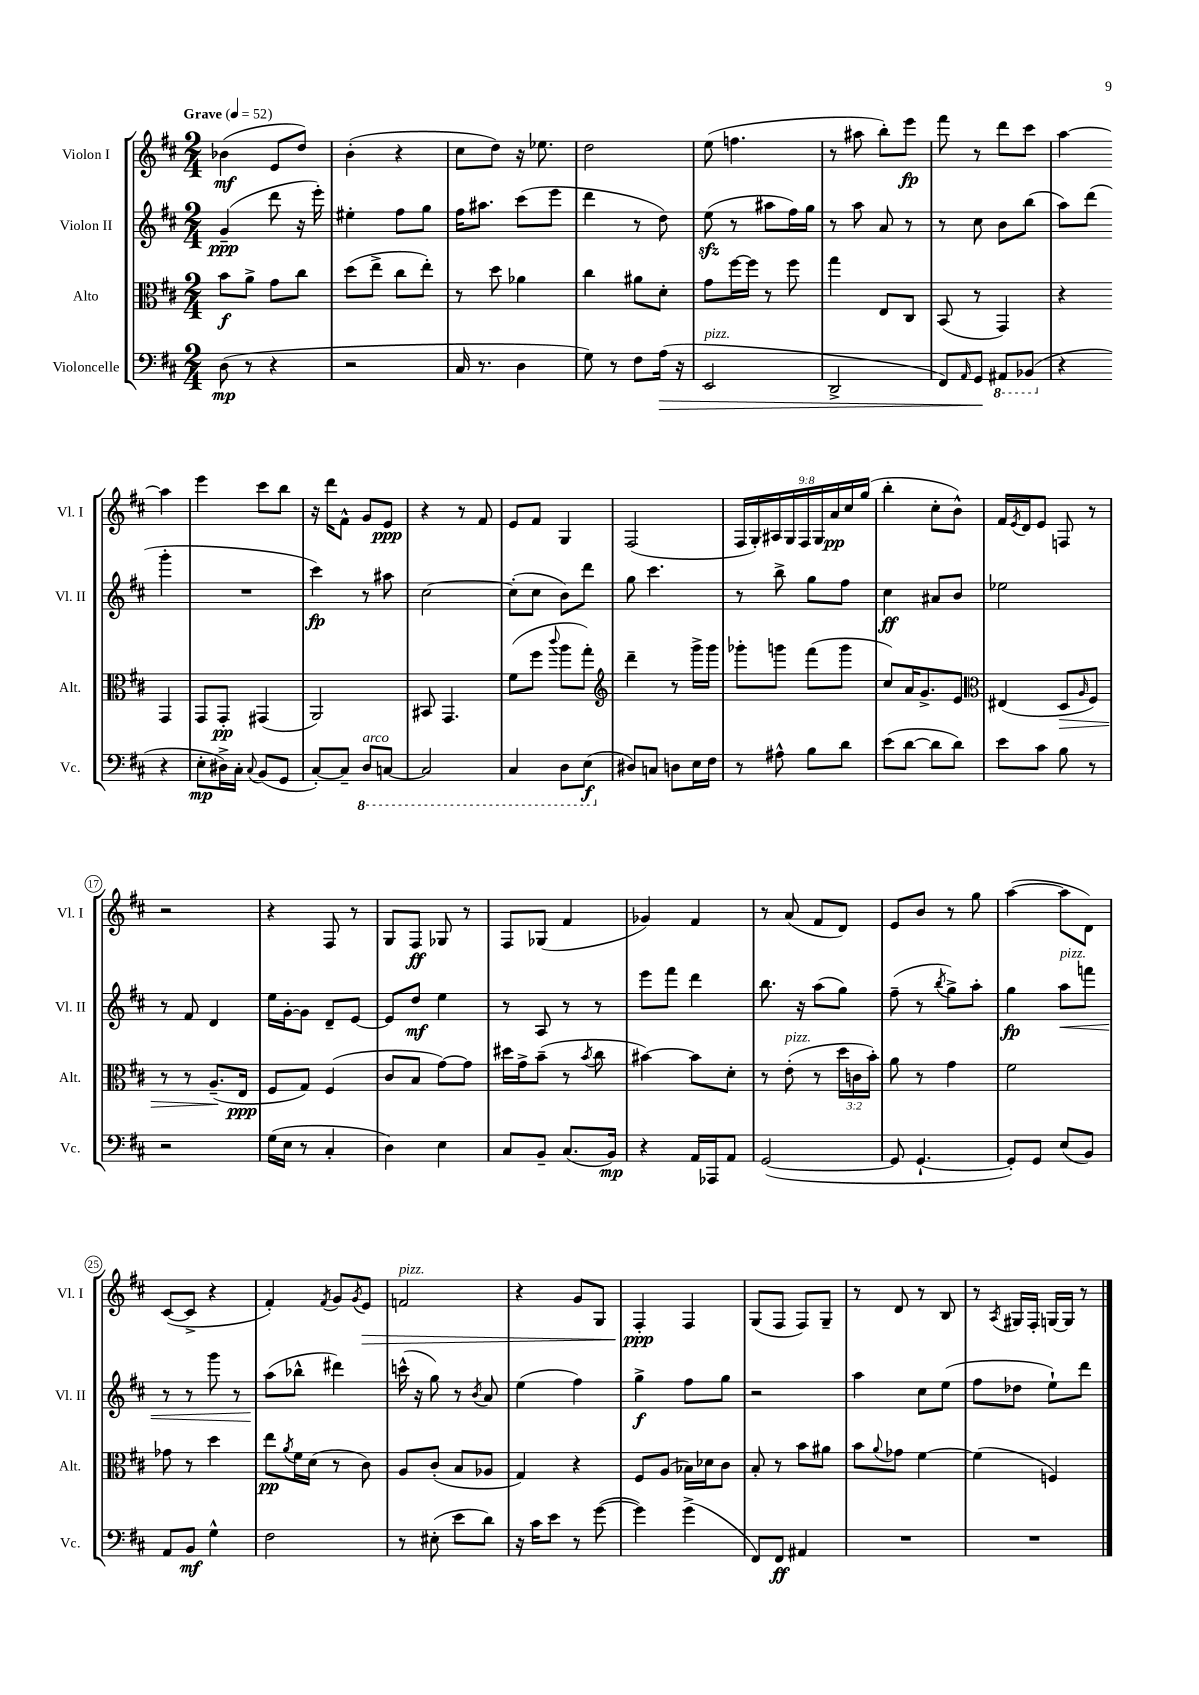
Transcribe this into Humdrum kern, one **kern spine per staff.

**kern	**dynam	**kern	**dynam	**kern	**dynam	**kern	**dynam
*part4	*part4	*part3	*part3	*part2	*part2	*part1	*part1
*staff4	*staff4	*staff3	*staff3	*staff2	*staff2	*staff1	*staff1
*I"Violoncelle	*	*I"Alto	*	*I"Violon II	*	*I"Violon I	*
*I'Vc.	*	*I'Alt.	*	*I'Vl. II	*	*I'Vl. I	*
*clefF4	*	*clefC3	*	*clefG2	*	*clefG2	*
*k[f#c#]	*	*k[f#c#]	*	*k[f#c#]	*	*k[f#c#]	*
*M2/4	*	*M2/4	*	*M2/4	*	*M2/4	*
*MM52	*	*MM52	*	*MM52	*	*MM52	*
=1	=1	=1	=1	=1	=1	=1	=1
!	!	!	!	!	!	!LO:TX:a:B:t=Grave	!
(8D\	mp	8b\L	f	(4g~/	ppp	(4b-X\	mf
8r	.	8a^\J	.	.	.	.	.
4r	.	8g\L	.	8ddd\	.	8e/L	.
.	.	8cc#\J	.	16r	.	8dd/J)	.
.	.	.	.	16eee'\)	.	.	.
=2	=2	=2	=2	=2	=2	=2	=2
2r	.	(8dd\L	.	4ee#X'\	.	(4b'\	.
.	.	8ee^\J	.	.	.	.	.
.	.	8cc#\L	.	8ff#\L	.	4r	.
.	.	8ee'\J)	.	8gg\J	.	.	.
=3	=3	=3	=3	=3	=3	=3	=3
16C#/	.	8r	.	16ff#\KL	.	8cc#\L	.
8.r	.	.	.	8.aa#X\J	.	.	.
.	.	8dd\	.	.	.	8dd\J)	.
4D\	.	4a-X\	.	(8ccc#\L	.	16r	.
.	.	.	.	.	.	8.ee-X\	.
.	.	.	.	8eee\J	.	.	.
=4	=4	=4	=4	=4	=4	=4	=4
8G\)	.	4cc#\	.	4ddd\	.	2dd\	.
8r	.	.	.	.	.	.	.
8F#\L	.	8a#X\L	.	8r	.	.	.
!	!LO:HP:b	!	!	!	!	!	!
(16A\Jk	>	8d'\J	.	8dd\)	.	.	.
16r	.	.	.	.	.	.	.
=5	=5	=5	=5	=5	=5	=5	=5
!LO:TX:a:i:t=pizz.	!	!	!	!	!	!	!
2EE/	.	8g\L	.	(8eezz\	.	(8ee\	.
.	.	[16ff#\L	.	8r	.	4.ffn\	.
.	.	16ff#\JJ]	.	.	.	.	.
.	.	8r	.	8aa#X\L	.	.	.
.	.	8ff#\	.	16ff#\L)	.	.	.
.	.	.	.	16gg\JJ	.	.	.
=6	=6	=6	=6	=6	=6	=6	=6
2DD^/	.	4gg\	.	8r	.	8r	.
.	.	.	.	8aa\	.	8aa#X\	.
.	.	8E/L	.	8a/	.	8bb'\L)	.
.	.	8C#/J	.	8r	.	8eee\J	fp
=7	=7	=7	=7	=7	=7	=7	=7
8FF#/L)	.	(8BB/	.	8r	.	8fff#\	.
16qqAA/	.	.	.	.	.	.	.
8GG/J	.	8r	.	8cc#\	.	8r	.
*8ba	*	*	*	*	*	*	*
8AAA#X/L	]	4GG/)	.	8b\L	.	8ddd\L	.
(8BBB-X/J	.	.	.	(8bb\J	.	8ccc#\J	.
=8	=8	=8	=8	=8	=8	=8	=8
*X8ba	*	*	*	*	*	*	*
4r	.	4r	.	8aa\L)	.	[4aa\	.
.	.	.	.	(8ddd\J	.	.	.
4r	.	4GG/	.	4ggg'\	.	4aa\]	.
!!LO:LB:g=z
=9	=9	=9	=9	=9	=9	=9	=9
8E'\L	mp	8GG/L	.	2r	.	4eee\	.
16D#X^\L)	.	8GG'/J	pp	.	.	.	.
16C#'\JJ	.	.	.	.	.	.	.
8qqC#/	.	.	.	.	.	.	.
(8BB/L	.	(4GG#X/	.	.	.	8ccc#\L	.
8GG/J	.	.	.	.	.	8bb\J	.
=10	=10	=10	=10	=10	=10	=10	=10
[8C#'/L)	.	2AA/)	.	4ccc#\)	fp	16r	.
.	.	.	.	.	.	16ddd\KL	.
8C#~/J]	.	.	.	.	.	8f#^^\J	.
*8ba	*	*	*	*	*	*	*
!LO:TX:a:i:t=arco	!	!	!	!	!	!	!
8DD/L	.	.	.	8r	.	8g/L	.
[8CCn/J	.	.	.	8aa#X\	.	8e/J	ppp
=11	=11	=11	=11	=11	=11	=11	=11
2CC/]	.	8BB#X/	.	[2cc#\	.	4r	.
.	.	4.GG/	.	.	.	.	.
.	.	.	.	.	.	8r	.
.	.	.	.	.	.	8f#/	.
=12	=12	=12	=12	=12	=12	=12	=12
4CC#/	.	(8f#\L	.	(8cc#'\L]	.	8e/L	.
.	.	8ff#\J	.	8cc#\J	.	8f#/J	.
.	.	8qqccc#/	.	.	.	.	.
8DD\L	.	8aa\L	.	8b\L)	.	4G/	.
(8EE\J	f	8gg'\J)	.	8ddd\J	.	.	.
=13	=13	=13	=13	=13	=13	=13	=13
*	*	*clefG2	*	*	*	*	*
*X8ba	*	*	*	*	*	*	*
8D#X/L)	.	4ddd~\	.	8gg\	.	(2F#/	.
8Cn/J	.	.	.	4.ccc#\	.	.	.
8Dn\L	.	8r	.	.	.	.	.
16E\L	.	16ggg^\LL	.	.	.	.	.
16F#\JJ	.	16ggg\JJ	.	.	.	.	.
=14	=14	=14	=14	=14	=14	=14	=14
8r	.	8ggg-X'\L	.	8r	.	18F#/LL	.
.	.	.	.	.	.	18G'/)	.
.	.	.	.	.	.	18A#X/	.
8A#X^^\	.	8gggn\J	.	8bb^\	.	.	.
.	.	.	.	.	.	18G/	.
.	.	.	.	.	.	18F#/	.
8B\L	.	(8fff#\L	.	8gg\L	.	.	.
.	.	.	.	.	.	18G/	.
.	.	.	.	.	.	18a/	pp
8d\J	.	8ggg\J	.	8ff#\J	.	.	.
.	.	.	.	.	.	18cc#/	.
.	.	.	.	.	.	(18gg/JJ	.
=15	=15	=15	=15	=15	=15	=15	=15
(8e\L	.	8cc#/L)	.	4cc#\	ff	4bb'\	.
[8d\J	.	16a/K	.	.	.	.	.
.	.	8.g^/	.	.	.	.	.
8d\L]	.	.	.	8a#X/L	.	8cc#'\L	.
8d\J)	.	8e/J	.	8b/J	.	8b^^\J)	.
=16	=16	=16	=16	=16	=16	=16	=16
*	*	*clefC3	*	*	*	*	*
8e\L	.	(4E#X/	.	2ee-X\	.	16f#/LL	.
.	.	.	.	.	.	8qe/	.
.	.	.	.	.	.	16d/J	.
8c#\J	.	.	.	.	.	8e/J	.
!	!	!	!LO:HP:b	!	!	!	!
8B\	.	8D/L	>	.	.	8Fn/	.
.	.	16qqA/	.	.	.	.	.
8r	.	8F#/J)	.	.	.	8r	.
!!LO:LB:g=z
=17	=17	=17	=17	=17	=17	=17	=17
2r	.	8r	.	8r	.	2r	.
.	.	8r	.	8f#/	.	.	.
.	.	(8.A~/L	.	4d/	.	.	.
.	.	16E/Jk	] ppp	.	.	.	.
=18	=18	=18	=18	=18	=18	=18	=18
(16G\LL	.	8F#/L	.	16ee\LL	.	4r	.
16E\JJ	.	.	.	[16g'\J	.	.	.
8r	.	8G/J)	.	8g\J]	.	.	.
4C#'/	.	(4F#/	.	8d~/L	.	8F#/	.
.	.	.	.	[8e/J	.	8r	.
=19	=19	=19	=19	=19	=19	=19	=19
4D\)	.	8c#/L	.	8e/L]	.	8G/L	.
.	.	8B/J	.	8dd/J	mf	8F#/J	ff
4E\	.	[8g\L)	.	4ee\	.	8G-X/	.
.	.	8g\J]	.	.	.	8r	.
=20	=20	=20	=20	=20	=20	=20	=20
8C#/L	.	16dd#X\LL	.	8r	.	8F#/L	.
.	.	16g^\J	.	.	.	.	.
8BB~/J	.	(8b~\J	.	8A/	.	(8G-X/J	.
(8.C#/L	.	8r	.	8r	.	4f#/	.
.	.	8qb/	.	.	.	.	.
.	.	8cc#\	.	8r	.	.	.
16BB/Jk)	mp	.	.	.	.	.	.
=21	=21	=21	=21	=21	=21	=21	=21
4r	.	[4b#X\)	.	8eee\L	.	4g-X/)	.
.	.	.	.	8fff#\J	.	.	.
16AA/LL	.	8b#\L]	.	4ddd\	.	4f#/	.
16AAA-X/J	.	.	.	.	.	.	.
8AA/J	.	8d'\J	.	.	.	.	.
=22	=22	=22	=22	=22	=22	=22	=22
([2GG/	.	8r	.	8.bb\	.	8r	.
!	!	!LO:TX:a:i:t=pizz.	!	!	!	!	!
.	.	(8e'\	.	.	.	(8a/	.
.	.	.	.	16r	.	.	.
.	.	8r	.	(8aa\L	.	8f#/L	.
.	.	24dd\LL	.	8gg\J)	.	8d/J)	.
.	.	24cn\	.	.	.	.	.
.	.	24b'\JJ)	.	.	.	.	.
=23	=23	=23	=23	=23	=23	=23	=23
8GG/]	.	8a\	.	(8ff#~\	.	8e/L	.
[4.GG`/	.	8r	.	8r	.	8b/J	.
.	.	.	.	8qbb/	.	.	.
.	.	4g\	.	8gg^\L)	.	8r	.
.	.	.	.	8aa'\J	.	8gg\	.
=24	=24	=24	=24	=24	=24	=24	=24
8GG'/L])	.	2f#\	.	4gg\	fp	([4aa\	.
8GG/J	.	.	.	.	.	.	.
!	!	!	!	!LO:TX:a:i:t=pizz.	!	!	!
!	!	!	!	!	!LO:HP:b	!	!
(8E/L	.	.	.	8aa\L	<	8aa\L]	.
8BB/J)	.	.	.	8fffn\J	.	8d\J)	.
!!LO:LB:g=z
=25	=25	=25	=25	=25	=25	=25	=25
8AA/L	.	8g-X\	.	8r	.	([8c#/L	.
8BB/J	mf	8r	.	8r	.	8c#^/J]	.
4G^^\	.	4dd\	.	8ggg\	.	4r	.
.	.	.	.	8r	.	.	.
=26	=26	=26	=26	=26	=26	=26	=26
2F#\	.	8ee\L	pp	(8aa\L	.	4f#'/)	.
.	.	8qa/	.	.	.	.	.
.	.	16f#\L	.	8bb-X^^\J	[	.	.
.	.	(16d\JJ	.	.	.	.	.
.	.	.	.	.	.	8qf#/	.
.	.	8r	.	4ddd#X\)	.	8g/L	.
.	.	.	.	.	.	8qg/	.
!	!	!	!	!	!	!	!LO:HP:b
.	.	8c#\)	.	.	.	8e/J	>
=27	=27	=27	=27	=27	=27	=27	=27
!	!	!	!	!	!	!LO:TX:a:i:t=pizz.	!
8r	.	8A/L	.	(16cccn^^\	.	2fn/	.
.	.	.	.	16r	.	.	.
(8E#X'\	.	(8c#'/J	.	8gg\)	.	.	.
8e\L	.	8B/L	.	8r	.	.	.
.	.	.	.	8qb/	.	.	.
8d\J)	.	8A-X/J	.	8a/	.	.	.
=28	=28	=28	=28	=28	=28	=28	=28
16r	.	4G/)	.	(4ee\	.	4r	.
16c#\KL	.	.	.	.	.	.	.
8e\J	.	.	.	.	.	.	.
8r	.	4r	.	4ff#\)	.	8g/L	.
([8g\	.	.	.	.	.	8G/J	.
=29	=29	=29	=29	=29	=29	=29	=29
4g\])	.	8F#/L	.	4gg^\	f	4F#'/	ppp
.	.	(8A/J	.	.	.	.	.
(4g^\	.	16B-X\LL)	.	8ff#\L	.	4F#/	]
.	.	16d-X\J	.	.	.	.	.
.	.	8c#\J	.	8gg\J	.	.	.
=30	=30	=30	=30	=30	=30	=30	=30
8FF#/L)	.	8B'/	.	2r	.	(8G/L	.
8FF#/J	ff	8r	.	.	.	8F#/J	.
4AA#X/	.	8b\L	.	.	.	8F#/L)	.
.	.	8a#X\J	.	.	.	8G~/J	.
=31	=31	=31	=31	=31	=31	=31	=31
2r	.	8b\L	.	4aa\	.	8r	.
.	.	8qqa/	.	.	.	.	.
.	.	8g-X\J	.	.	.	8d/	.
.	.	[4f#\	.	8cc#\L	.	8r	.
.	.	.	.	(8ee\J	.	8B/	.
=32	=32	=32	=32	=32	=32	=32	=32
2r	.	(4f#\]	.	8ff#\L	.	8r	.
.	.	.	.	.	.	8qA/	.
.	.	.	.	8dd-X\J	.	16G#X/LL	.
.	.	.	.	.	.	16F#'/JJ	.
.	.	4Fn/)	.	8ee`\L)	.	[16Gn/LL	.
.	.	.	.	.	.	16G/JJ]	.
.	.	.	.	8ddd\J	.	8r	.
==	==	==	==	==	==	==	==
*-	*-	*-	*-	*-	*-	*-	*-
